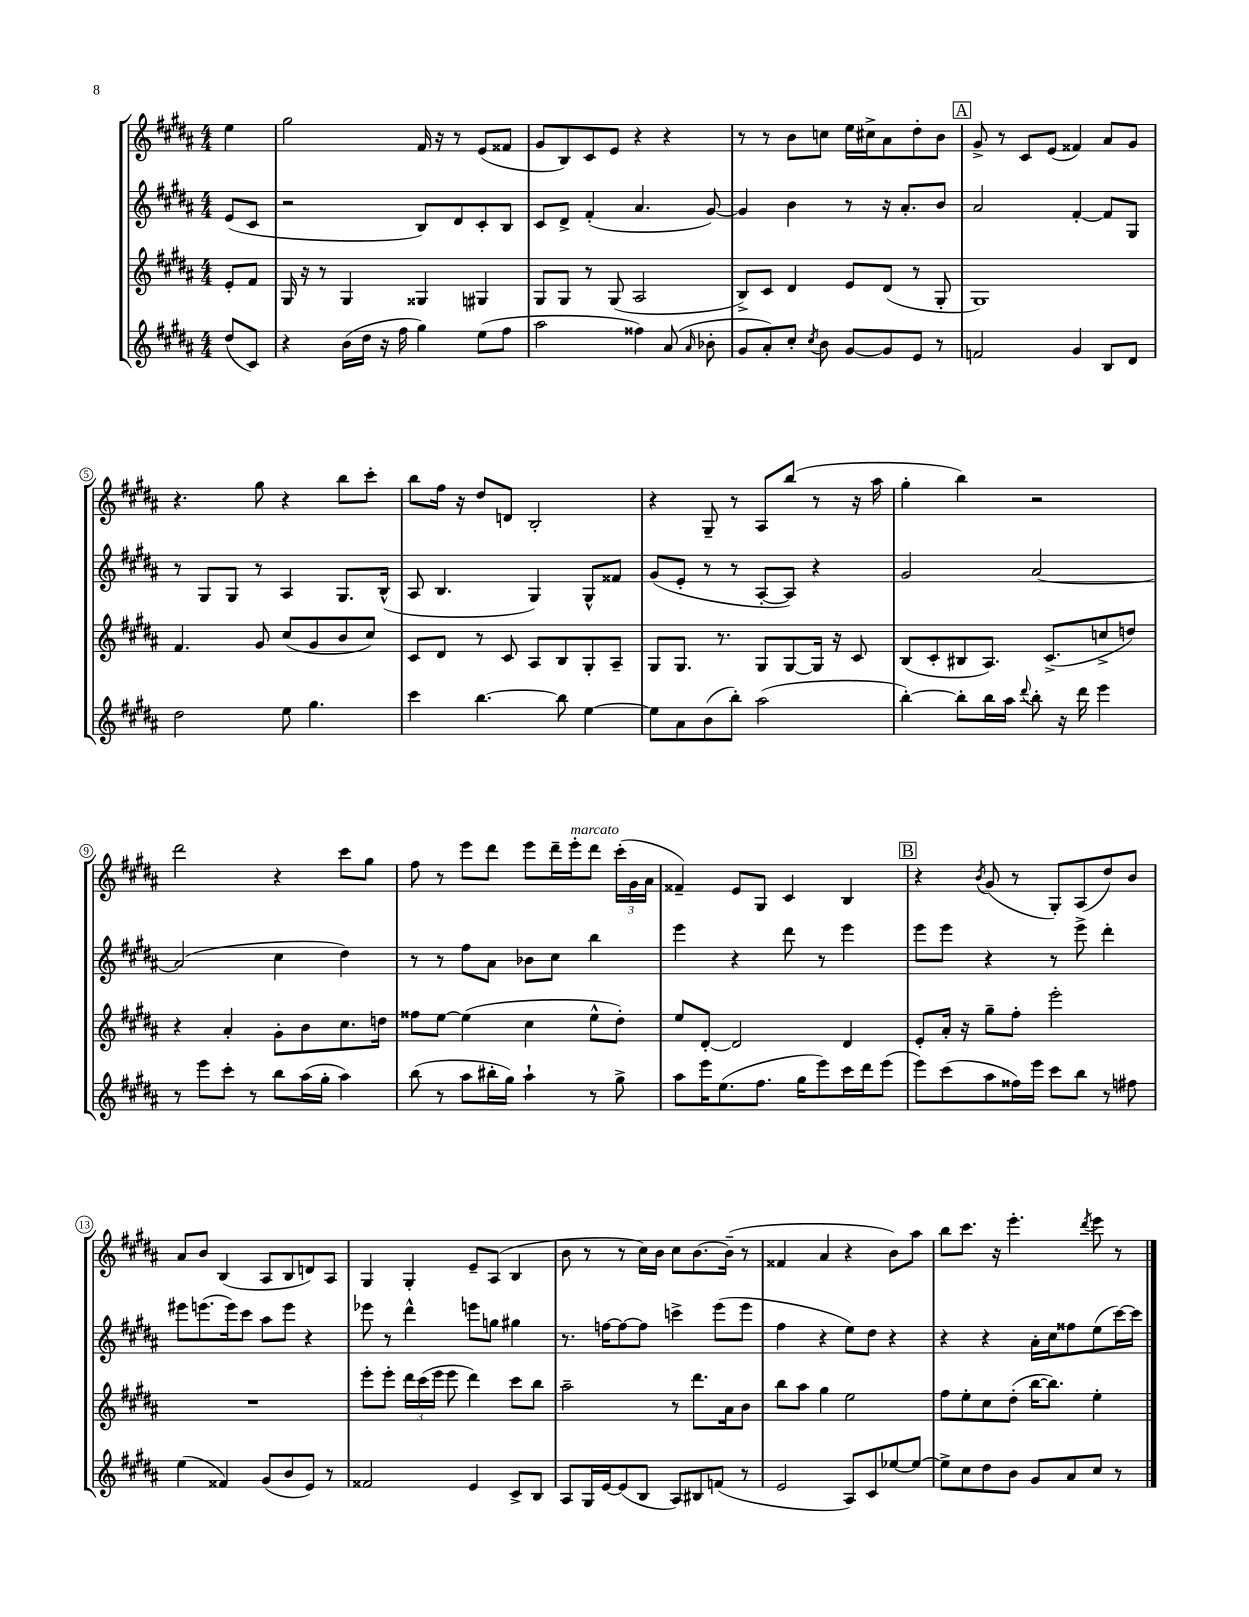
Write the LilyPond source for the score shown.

<<
\new StaffGroup <<
\new Staff = "s0" {
    \clef treble \key b \major \numericTimeSignature \time 4/4 \partial 4
    \autoBeamOff e''4 |
    gis''2 fis'16 r16 r8 e'8[( fisis'8] |
    gis'8[ b8) cis'8 e'8] r4 r4 |
    r8 r8 b'8[ c''8] e''16[ cis''16-> ais'8 dis''8-. b'8] |
    \mark \markup { \box "A" } gis'8-> r8 cis'8[ e'8]( fisis'4) ais'8[ gis'8] |
    r4. gis''8 r4 b''8[ cis'''8]-. |
    b''8[ fis''16] r16 dis''8[ d'8] b2-. |
    r4 gis8-- r8 ais8[ b''8]( r8 r16 ais''16 |
    gis''4-. b''4) r2 |
    dis'''2 r4 cis'''8[ gis''8] |
    fis''8 r8 e'''8[ dis'''8] e'''8[ dis'''16-- e'''16-.^\markup { \italic "marcato" } dis'''8] \tuplet 3/2 { cis'''16[-.( gis'16 ais'16] } |
    fisis'4--) e'8[ gis8] cis'4 b4 |
    \mark \markup { \box "B" } r4 \acciaccatura { b'8 } gis'8( r8 gis8[-.) ais8( dis''8) b'8] |
    ais'8[ b'8] b4( ais8[ b8 d'8) ais8] |
    gis4 gis4-. e'8[-- ais8]( b4 |
    b'8 r8 r8 cis''16[) b'16] cis''8[ b'8.~ b'16]--( r8 |
    fisis'4 ais'4 r4 b'8[) ais''8] |
    b''8[ cis'''8.] r16 e'''4.-. \acciaccatura { dis'''8 } e'''8 r8 \bar "|." |
}
\new Staff = "s1" {
    \clef treble \key b \major \numericTimeSignature \time 4/4 \partial 4
    \autoBeamOff e'8[( cis'8] |
    r2 b8[) dis'8 cis'8-. b8] |
    cis'8[ dis'8]-> fis'4-.( ais'4. gis'8~) |
    gis'4 b'4 r8 r16 ais'8.[-. b'8] |
    \mark \markup { \box "A" } ais'2 fis'4~-. fis'8[ gis8] |
    r8 gis8[ gis8] r8 ais4 gis8.[ b16]-^( |
    ais8 b4. gis4) gis8[-^ fisis'8] |
    gis'8[( e'8]-. r8 r8 ais8[~-. ais8]) r4 |
    gis'2 ais'2~ |
    ais'2( cis''4 dis''4) |
    r8 r8 fis''8[ ais'8] bes'8[ cis''8] b''4 |
    e'''4 r4 dis'''8 r8 e'''4 |
    \mark \markup { \box "B" } e'''8[ e'''8] r4 r8 e'''8-> dis'''4-. |
    eis'''8[ e'''8.( e'''16) cis'''8] ais''8[ e'''8] r4 |
    ees'''8 r8 dis'''4-^ e'''8[ g''8] gis''4 |
    r8. f''16[~ f''8~ f''8] c'''4-> e'''8[( e'''8] |
    fis''4 r4 e''8[) dis''8] r4 |
    r4 r4 ais'16[-. cis''16 fisis''8 e''8( cis'''16~) cis'''16] \bar "|." |
}
\new Staff = "s2" {
    \clef treble \key b \major \numericTimeSignature \time 4/4 \partial 4
    \autoBeamOff e'8[-. fis'8] |
    gis16 r16 r8 gis4 gisis4 gis4 |
    gis8[ gis8] r8 gis8( ais2 |
    b8[->) cis'8] dis'4 e'8[ dis'8]( r8 gis8-. |
    \mark \markup { \box "A" } gis1) |
    fis'4. gis'8 cis''8[( gis'8 b'8 cis''8]) |
    cis'8[ dis'8] r8 cis'8 ais8[ b8 gis8-. ais8]-- |
    gis8[ gis8.] r8. gis8[ gis8~ gis16] r16 cis'8 |
    b8[( cis'8-. bis8 ais8.]) cis'8.[->( c''8-> d''8]) |
    r4 ais'4-. gis'8[-. b'8 cis''8. d''16] |
    fisis''8[ e''8]~ e''4( cis''4 e''8[-^ dis''8]-.) |
    e''8[ dis'8]~-. dis'2 dis'4 |
    \mark \markup { \box "B" } e'8[-. ais'16]-. r16 gis''8[-- fis''8]-. e'''2-. |
    R1 |
    e'''8[-. e'''8]-. \tuplet 3/2 { dis'''16[ cis'''16( e'''16] } e'''8 dis'''4) cis'''8[ b''8] |
    ais''2-- r8 dis'''8.[ ais'16 b'8] |
    b''8[ ais''8] gis''4 e''2 |
    fis''8[ e''8-. cis''8 dis''8]-.( b''16[~ b''8.]) e''4-. \bar "|." |
}
\new Staff = "s3" {
    \clef treble \key b \major \numericTimeSignature \time 4/4 \partial 4
    \autoBeamOff dis''8[( cis'8]) |
    r4 b'16[( dis''16] r16 fis''16 gis''4) e''8[( fis''8] |
    ais''2 fisis''4) ais'8( \grace { ais'16 } bes'8-. |
    gis'8[ ais'8-.) cis''8]-. \acciaccatura { cis''8 } b'8 gis'8[~ gis'8 e'8] r8 |
    \mark \markup { \box "A" } f'2 gis'4 b8[ dis'8] |
    dis''2 e''8 gis''4. |
    cis'''4 b''4.~ b''8 e''4~ |
    e''8[ ais'8 b'8( b''8]-.) ais''2( |
    b''4~-.) b''8[-. b''16 ais''16] \appoggiatura { dis'''8 } b''8-. r16 dis'''16 e'''4 |
    r8 e'''8[ cis'''8]-. r8 b''8[ ais''16( gis''16]-. ais''4) |
    b''8( r8 ais''8[ bis''16-. gis''16]) ais''4-! r8 gis''8-> |
    ais''8[ e'''16 e''8.( fis''8.] gis''16[ e'''8) cis'''16 dis'''16 e'''8]( |
    \mark \markup { \box "B" } e'''8[) cis'''8( ais''8 fisis''16) e'''16] cis'''8[ b''8] r8 fis''8 |
    e''4( fisis'4) gis'8[( b'8 e'8]) r8 |
    fisis'2 e'4 cis'8[-> b8] |
    ais8[ gis16 e'16~ e'8( b8] ais8[) bis8 f'8]( r8 |
    e'2 ais8[) cis'8 ees''8~ ees''8]~ |
    ees''8[-> cis''8 dis''8 b'8] gis'8[ ais'8 cis''8] r8 \bar "|." |
}
>>
>>
\layout { \context { \Score \override BarNumber.stencil = #(make-stencil-circler 0.1 0.3 ly:text-interface::print) } }
